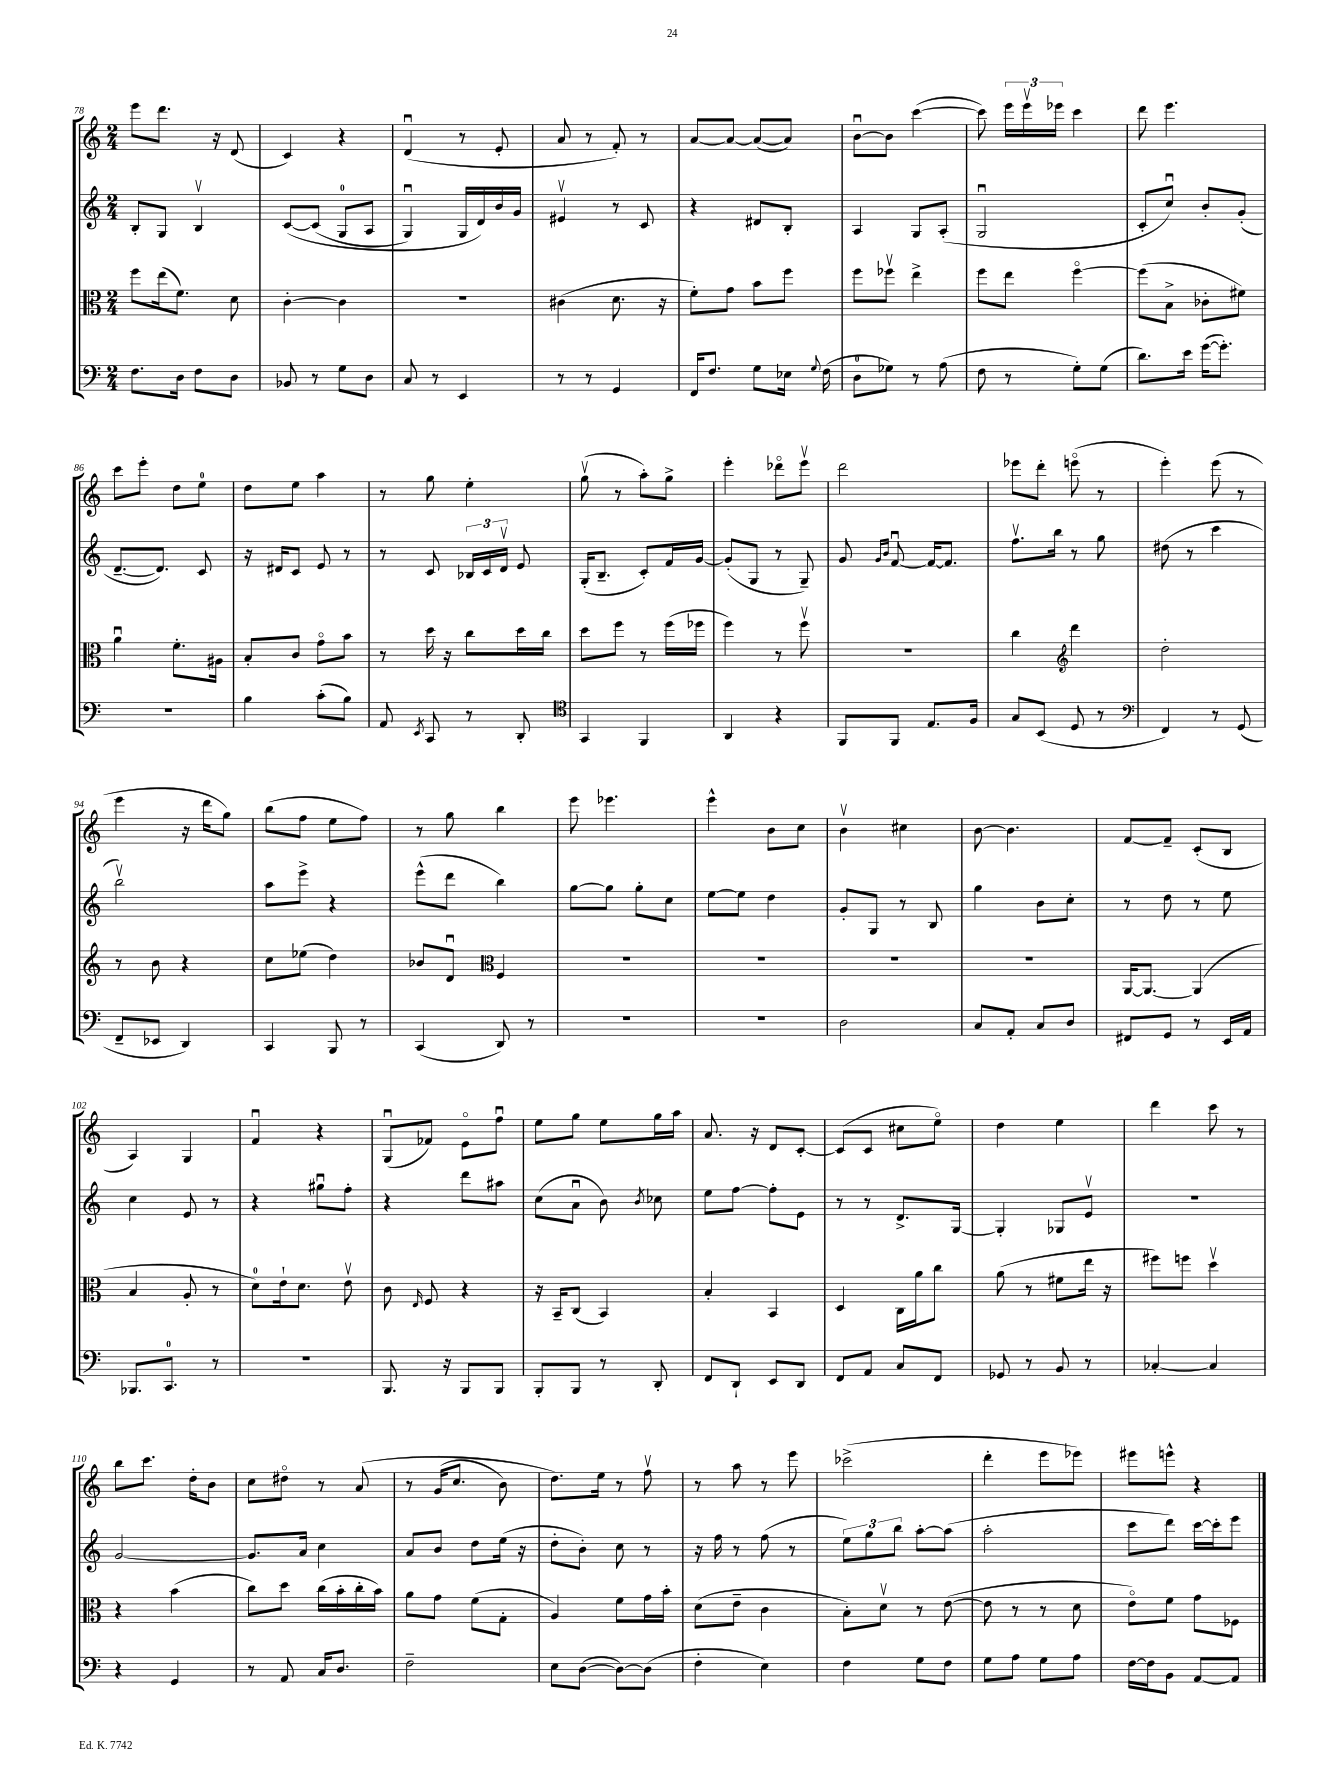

**kern	**kern	**kern	**kern
*part4	*part3	*part2	*part1
*staff4	*staff3	*staff2	*staff1
*clefF4	*clefC3	*clefG2	*clefG2
*k[]	*k[]	*k[]	*k[]
*M2/4	*M2/4	*M2/4	*M2/4
=78	=78	=78	=78
8.F\L	8ff\L	8B'/L	8eee\L
.	(16ee\k	8G/J	8.ddd\J
16D\Jk	8.f\J)	.	.
8F\L	.	4Bv/	.
.	.	.	16r
8D\J	8d\	.	(8d/
=79	=79	=79	=79
8BB-X/	[4c'\	([8c/L	4c/)
8r	.	(8c/J]	.
8G\L	4c\]	8G/L	4r
8D\J	.	8A/J	.
=80	=80	=80	=80
8C/	2r	4Gu/)	(4du/
8r	.	.	.
4EE/	.	16G/LL	8r
.	.	16d/)	.
.	.	16b/	8e'/
.	.	16g/JJ	.
=81	=81	=81	=81
8r	(4c#X\	4e#Xv/	8a/
8r	.	.	8r
4GG/	8.d\	8r	8f'/)
.	.	8c/	8r
.	16r	.	.
=82	=82	=82	=82
16FF/KL	8f'\L)	4r	[8a/L
8.F/J	.	.	.
.	8g\J	.	8a/J_
8G\L	8b\L	8d#X/L	(8a/L_
16E-X\Jk	8ff\J	8B'/J	8a/J])
8qqG/	.	.	.
(16F\	.	.	.
=83	=83	=83	=83
8D\L	8ff\L	4A/	[8bu\L
8G-X\J)	8ff-Xv\J	.	8b\J]
8r	4ee^\	8G/L	([4ccc\
(8A\	.	(8A'/J	.
=84	=84	=84	=84
8F\	8ff\L	2Gu/	8ccc\])
8r	8ee\J	.	24eee\LL
.	.	.	24eeev\
.	.	.	24eee-X\JJ
8G'\L)	[4ff\	.	4ccc\
(8G\J	.	.	.
=85	=85	=85	=85
8.d\L)	(8ff\L]	8c'/L	8ddd\
.	8B^\J	8ccu/J)	4.eee\
16e\Jk	.	.	.
([16g\KL	8c-X'\L	8b'/L	.
8.g'\J])	.	.	.
.	8f#X\J)	(8g'/J	.
!!LO:LB:g=z
=86	=86	=86	=86
2r	4au\	[8.d~/L	8ccc\L
.	.	.	8eee'\J
.	.	8.d/J])	.
.	8.f'\L	.	8dd\L
.	.	8c/	8ee\J
.	16A#X\Jk	.	.
=87	=87	=87	=87
4B\	8B'/L	16r	8dd\L
.	.	16d#X/KL	.
.	8c/J	8c/J	8ee\J
(8c'\L	8g\L	8e/	4aa\
8B\J)	8b\J	8r	.
=88	=88	=88	=88
8AA/	8r	8r	8r
8qEE/	.	.	.
8CC/	16dd\	8c/	8gg\
.	16r	.	.
8r	8cc\L	24B-X/LL	4ee'\
.	.	24c/	.
.	.	24dv/JJ	.
8DD'/	16dd\L	8e/	.
.	16cc\JJ	.	.
=89	=89	=89	=89
*clefC4	*	*	*
4GG/	8dd\L	(16G'/KL	(8ggv\
.	.	8.B~/J	.
.	8ff\J	.	8r
4FF/	8r	8c'/L)	8aa'\L)
.	(16ff\LL	16f/L	8gg^\J
.	16ff-X\JJ	[16g/JJ	.
=90	=90	=90	=90
4AA/	4ff\)	(8g'/L]	4eee'\
.	.	8G/J	.
4r	8r	8r	8ddd-X\L
.	8ffv\	8G~/)	8eeev\J
=91	=91	=91	=91
8FF/L	2r	8g/	2ddd\
.	.	16qqg/LL	.
.	.	16qqb/JJ	.
8FF/J	.	[8fu/	.
8.E/L	.	16f/KL_	.
.	.	8.f/J]	.
16F/Jk	.	.	.
=92	=92	=92	=92
8G/L	4cc\	8.ffv\L	8eee-X\L
(8BB/J	.	.	8ddd'\J
.	.	16bb\Jk	.
*	*clefG2	*	*
8D/	4ddd\	8r	(8eeen\
8r	.	8gg\	8r
=93	=93	=93	=93
*clefF4	*	*	*
4FF/)	2dd'\	(8dd#X\	4eee'\)
.	.	8r	.
8r	.	4ccc\	(8eee\
(8GG/	.	.	8r
!!LO:LB:g=z
=94	=94	=94	=94
8FF~/L	8r	2bbv\)	4eee\
8EE-X/J	8b\	.	.
4DD/)	4r	.	16r
.	.	.	16ddd\KL
.	.	.	8gg\J)
=95	=95	=95	=95
4CC/	8cc\L	8aa\L	(8bb\L
.	(8ee-X\J	8eee^\J	8ff\J
8BBB/	4dd\)	4r	8ee\L
8r	.	.	8ff\J)
=96	=96	=96	=96
(4CC/	8b-X/L	(8eee^^\L	8r
.	8du/J	8ddd\J	8gg\
*	*clefC3	*	*
8DD/)	4F/	4bb\)	4bb\
8r	.	.	.
=97	=97	=97	=97
2r	2r	[8gg\L	8eee\
.	.	8gg\J]	4.eee-X\
.	.	8gg'\L	.
.	.	8cc\J	.
=98	=98	=98	=98
2r	2r	[8ee\L	4eee^^\
.	.	8ee\J]	.
.	.	4dd\	8b\L
.	.	.	8cc\J
=99	=99	=99	=99
2D\	2r	8g'/L	4bv\
.	.	8G/J	.
.	.	8r	4cc#X\
.	.	8B/	.
=100	=100	=100	=100
8C/L	2r	4gg\	[8b\
8AA'/J	.	.	4.b\]
8C/L	.	8b\L	.
8D/J	.	8cc'\J	.
=101	=101	=101	=101
8FF#X/L	[16AA/KL	8r	[8f/L
.	8.AA/J_	.	.
8GG/J	.	8dd\	8f~/J]
8r	(4AA/]	8r	(8c'/L
16EE/LL	.	8ee\	8B/J
16AA/JJ	.	.	.
!!LO:LB:g=z
=102	=102	=102	=102
8.BBB-X/L	4B/	4cc\	4A/)
8.CC/J	.	.	.
.	8A'/	8e/	4G/
8r	8r	8r	.
=103	=103	=103	=103
2r	8d\L)	4r	4fu/
.	16e`\k	.	.
.	8.d\J	.	.
.	.	8gg#Xu\L	4r
.	8ev\	8ff'\J	.
=104	=104	=104	=104
8.BBB/	8c\	4r	(8Gu/L
.	16qqE/	.	.
.	8F/	.	8f-X/J)
16r	.	.	.
8BBB/L	4r	8ddd\L	8e\L
8BBB/J	.	8aa#X\J	8ffu\J
=105	=105	=105	=105
8BBB'/L	16r	(8cc\L	8ee\L
.	16BB~/KL	.	.
8BBB/J	(8C/J	8au\J	8gg\J
8r	4BB/)	8b\)	8ee\L
.	.	8qb/	.
8DD'/	.	8cc-X\	16gg\L
.	.	.	16aa\JJ
=106	=106	=106	=106
8FF/L	4B'/	8ee\L	8.a/
8DD`/J	.	[8ff\J	.
.	.	.	16r
8EE/L	4BB/	8ff'\L]	8d/L
8DD/J	.	8e\J	[8c'/J
=107	=107	=107	=107
8FF/L	4D/	8r	(8c/L]
8AA/J	.	8r	8c/J
8C/L	16C\LL	8.d^/L	8cc#X\L
.	16a\J	.	.
8FF/J	8cc\J	.	8ee\J)
.	.	[16G/Jk	.
=108	=108	=108	=108
8GG-X/	(8a\	4G'/]	4dd\
8r	8r	.	.
8BB/	8f#X\L	8G-X/L	4ee\
8r	16ee\Jk	8ev/J	.
.	16r	.	.
=109	=109	=109	=109
[4C-X'/	8ff#X\L)	2r	4ddd\
.	8ffn\J	.	.
4C-/]	4ddv\	.	8ccc\
.	.	.	8r
!!LO:LB:g=z
=110	=110	=110	=110
4r	4r	[2g/	8bb\L
.	.	.	8.ccc\J
4GG/	(4b\	.	.
.	.	.	16dd'\KL
.	.	.	8b\J
=111	=111	=111	=111
8r	8cc\L)	8.g/L]	8cc\L
8AA/	8dd\J	.	8dd#X\J
.	.	16a/Jk	.
16C/KL	(16cc\LL	4cc\	8r
8.D/J	16b'\	.	.
.	16cc'\	.	(8a/
.	16b\JJ)	.	.
=112	=112	=112	=112
2F~\	8a\L	8a/L	8r
.	8g\J	8b/J	(16g/KL
.	.	.	8.cc/J
.	(8f\L	8dd\L	.
.	8G'\J	(16ee\Jk	8b\)
.	.	16r	.
=113	=113	=113	=113
8E\L	4A/)	8dd'\L	8.dd\L)
([8D\J	.	8b'\J)	.
.	.	.	16ee\Jk
8D\L_)	8f\L	8cc\	8r
(8D\J]	16g\L	8r	8ffv\
.	16b'\JJ	.	.
=114	=114	=114	=114
4F'\	(8d\L	16r	8r
.	.	16ff\	.
.	8e~\J	8r	8aa\
4E\)	4c\	(8ff\	8r
.	.	8r	8eee\
=115	=115	=115	=115
4F\	8B'\L)	12ee\L)	(2ccc-X^\
.	.	12gg\	.
.	8dv\J	.	.
.	.	12bb\J	.
8G\L	8r	[8aa'\L	.
8F\J	([8e\	(8aa\J]	.
=116	=116	=116	=116
8G\L	8e\]	2aa'\	4ddd'\
8A\J	8r	.	.
8G\L	8r	.	8eee\L
8A\J	8d\	.	8eee-X\J)
=117	=117	=117	=117
[16F\LL	8e\L)	8ccc\L	8eee#X\L
16F\J]	.	.	.
8BB\J	8f\J	8ddd\J)	8eeen^^\J
[8AA/L	8g\L	[16ccc\LL	4r
.	.	16ccc'\J]	.
8AA/J]	8F-X\J	8eee\J	.
==	==	==	==
*-	*-	*-	*-
